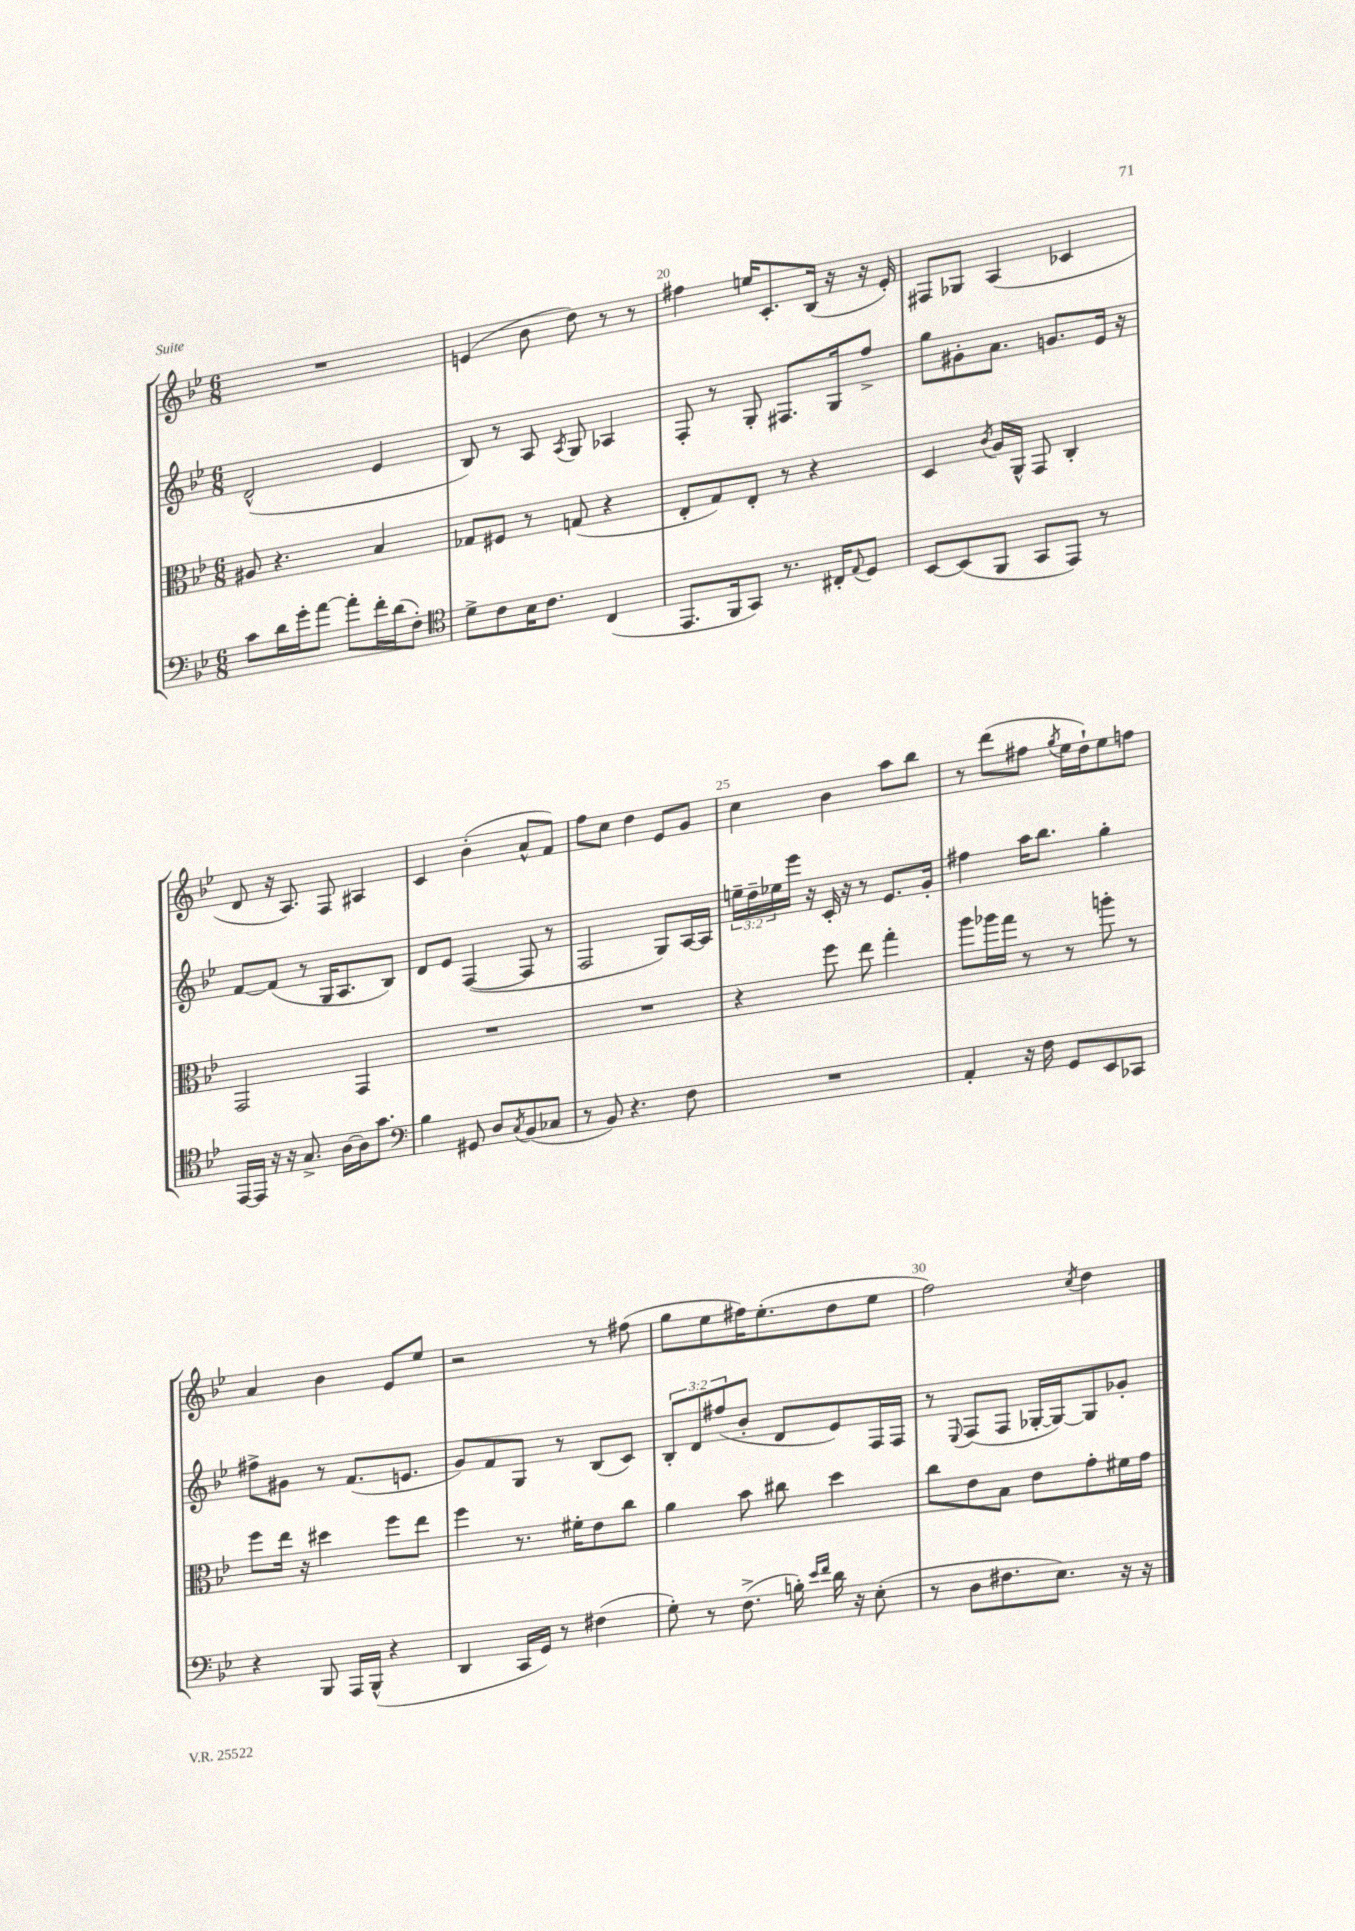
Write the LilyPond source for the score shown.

<<
\new StaffGroup <<
\new Staff = "s0" {
    \clef treble \key bes \major \numericTimeSignature \time 6/8
    R2. |
    e'4( bes'8 d''8) r8 r8 |
    fis''4 e''16 c'8.-. bes16( r16 r16 ees'16-.) |
    fis8 ges8 a4( ces'4 |
    d'8 r16 a8.) f8 ais4 |
    c'4 bes'4-.( a'8-^ f'8) |
    f''8 c''8 d''4 ees'8 g'8 |
    c''4 bes'4 a''8 bes''8 |
    r8 d'''8( fis''8 \acciaccatura { g''8 } ees''16 d''16-!) ees''8 f''8 |
    a'4 bes'4 ees'8 ees''8 |
    r2 r8 fis''8( |
    g''8 ees''8 fis''16) ees''8.-.( d''8 ees''8 |
    f''2) \acciaccatura { c''8 } d''4 \bar "|." |
}
\new Staff = "s1" {
    \clef treble \key bes \major \numericTimeSignature \time 6/8 \override Staff.TupletNumber.text = #tuplet-number::calc-fraction-text
    d'2-^( ees'4 |
    bes8) r8 a8 \acciaccatura { a8 } g8 aes4 |
    f8-. r8 g8-. fis8. g16 f''8-> |
    g''8 gis'8-. a'8. g'8. ees'16 r16 |
    f'8~ f'8( r8 g16 a8. bes8) |
    d'8 ees'8 f4~( f8 r8 |
    f2 g8) a16~ a16 |
    \tuplet 3/2 { e''16-- d''16-- ees''16 } ees'''16 r16 c'16-. r16 r8 ees'8. g'16-. |
    fis''4 a''16 bes''8. g''4-. |
    fis''8-> gis'8 r8 f'8.( e'8. |
    g'8) f'8 g8 r8 bes8( c'8) |
    \tuplet 3/2 { bes8-. d'8 fis''8( } bes'8-. d'8 ees'8) f16 f16 |
    r8 \appoggiatura { ees8 } f8( f8 ges16~-. ges16~) ges8 ges'8-. \bar "|." |
}
\new Staff = "s2" {
    \clef alto \key bes \major \numericTimeSignature \time 6/8
    ais8 r4. bes4 |
    ges8 fis8 r8 g8( r4 |
    ees8-. g8) ees8-. r8 r4 |
    d4 \acciaccatura { c'8 } a16 a,16-^ g,8 c4-. |
    g,2 g,4 |
    R2. |
    R2. |
    r4 f''8 ees''8 g''4-. |
    a''8 aes''16 g''16 r8 r8 a''8-. r8 |
    f''8 ees''16 r16 dis''4 f''8 ees''8 |
    f''4 r8. fis'16-. ees'8 c''8 |
    a'4 bes'8 cis''8 d''4 |
    c''8 ees'8 bes8 ees'8 g'8-. fis'16 g'16 \bar "|." |
}
\new Staff = "s3" {
    \clef bass \key bes \major \numericTimeSignature \time 6/8
    c'8 d'16 g'16-. a'8~ a'8-. f'16-. d'16( f8-.) |
    \clef tenor d'8-> c'8 bes16 c'8. c4( |
    ees,8. f,16 g,8) r8. cis16-. \appoggiatura { ees8 } d8 |
    bes,8~ bes,8( f,8 g,8 ees,8) r8 |
    ees,16~ ees,16 r16 r16 g8.-> a16~ a16 g'8. |
    \clef bass bes4 gis,8 d8 \acciaccatura { c8 } bes,8( ces8 |
    r8 bes,8) r4. f8 |
    R2. |
    a,4-. r16 f16 g,8 ees,8 ces,8 |
    r4 bes,,8 a,,16 bes,,16-^( r4 |
    d,4 c,16 g,16) r8 fis4( |
    g8-.) r8 f8.->( b16-.) \grace { ees'16 f'16 } d'16 r16 ees8-.( |
    r8 d8 fis8. ees8.) r16 r16 \bar "|." |
}
>>
>>
\layout { \context { \Score currentBarNumber = #18 \override BarNumber.break-visibility = ##(#f #t #t) barNumberVisibility = #(every-nth-bar-number-visible 5) } }
